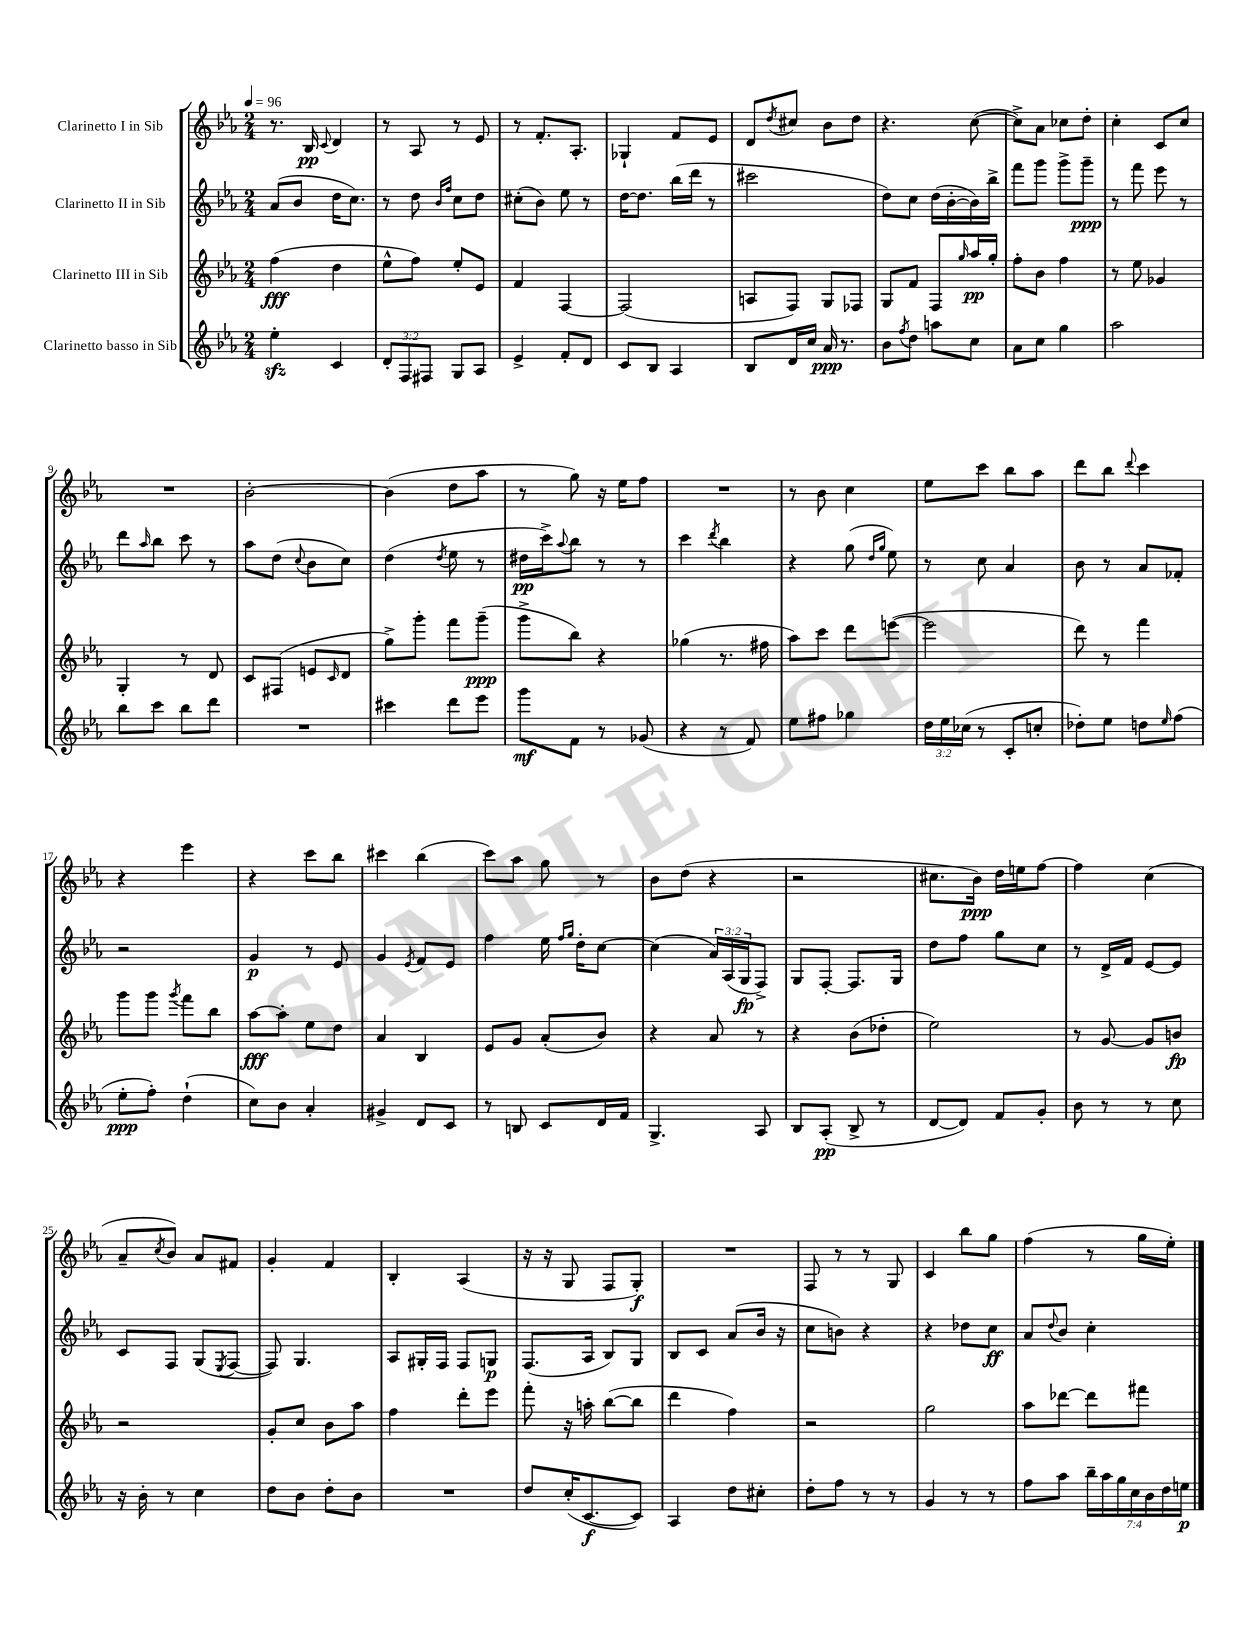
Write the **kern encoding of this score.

**kern	**dynam	**kern	**dynam	**kern	**dynam	**kern	**dynam
*part4	*part4	*part3	*part3	*part2	*part2	*part1	*part1
*staff4	*staff4	*staff3	*staff3	*staff2	*staff2	*staff1	*staff1
*I"Clarinetto basso in Sib	*	*I"Clarinetto III in Sib	*	*I"Clarinetto II in Sib	*	*I"Clarinetto I in Sib	*
*clefG2	*	*clefG2	*	*clefG2	*	*clefG2	*
*k[b-e-a-]	*	*k[b-e-a-]	*	*k[b-e-a-]	*	*k[b-e-a-]	*
*M2/4	*	*M2/4	*	*M2/4	*	*M2/4	*
*MM96	*	*MM96	*	*MM96	*	*MM96	*
=1	=1	=1	=1	=1	=1	=1	=1
4ee-zz'\	.	(4ff\	fff	(8a-/L	.	8.r	.
.	.	.	.	8b-/J	.	.	.
.	.	.	.	.	.	16B-/	pp
.	.	.	.	.	.	8qqc/	.
4c/	.	4dd\	.	16dd\KL	.	4d/	.
.	.	.	.	8.cc\J)	.	.	.
=2	=2	=2	=2	=2	=2	=2	=2
12d'/L	.	8ee-^^\L	.	8r	.	8r	.
12F/	.	.	.	.	.	.	.
.	.	8ff\J)	.	8dd\	.	8A-/	.
12F#X/J	.	.	.	.	.	.	.
.	.	.	.	16qqb-/LL	.	.	.
.	.	.	.	16qqff/JJ	.	.	.
8G/L	.	8ee-'/L	.	8cc\L	.	8r	.
8A-/J	.	8e-/J	.	8dd\J	.	8e-/	.
=3	=3	=3	=3	=3	=3	=3	=3
4e-^/	.	4f/	.	(8cc#X'\L	.	8r	.
.	.	.	.	8b-\J)	.	8.f'/L	.
8f'/L	.	[4F/	.	8ee-\	.	.	.
.	.	.	.	.	.	8.A-'/J	.
8d/J	.	.	.	8r	.	.	.
=4	=4	=4	=4	=4	=4	=4	=4
8c/L	.	(2F/]	.	[16dd\KL	.	4G-X`/	.
.	.	.	.	8.dd\J]	.	.	.
8B-/J	.	.	.	.	.	.	.
4A-/	.	.	.	(16bb-\LL	.	8f/L	.
.	.	.	.	16ddd\JJ	.	.	.
.	.	.	.	8r	.	8e-/J	.
=5	=5	=5	=5	=5	=5	=5	=5
8B-/L	.	8An/L	.	2ccc#X\	.	8d/L	.
.	.	.	.	.	.	8qdd/	.
16d/L	.	8F/J)	.	.	.	8cc#X/J	.
16cc/JJ	.	.	.	.	.	.	.
16a-/	ppp	8G/L	.	.	.	8b-\L	.
8.r	.	.	.	.	.	.	.
.	.	8F-X/J	.	.	.	8dd\J	.
=6	=6	=6	=6	=6	=6	=6	=6
8b-\L	.	8G/L	.	8dd\L)	.	4.r	.
8qff/	.	.	.	.	.	.	.
8dd\J	.	8f/J	.	8cc\J	.	.	.
8aan\L	.	8F/L	.	(16dd\LL	.	.	.
.	.	.	.	[16b-'\	.	.	.
.	.	16qqgg/	.	.	.	.	.
8cc\J	.	16aa-/L	pp	16b-\])	.	([8cc\	.
.	.	16gg'/JJ	.	16bb-^\JJ	.	.	.
=7	=7	=7	=7	=7	=7	=7	=7
8a-\L	.	8ff'\L	.	8fff\L	.	8cc^\L])	.
8cc\J	.	8b-\J	.	8ggg\J	.	8a-\J	.
4gg\	.	4ff\	.	8ggg^\L	.	8cc-X\L	.
.	.	.	.	8ggg~\J	ppp	8dd'\J	.
=8	=8	=8	=8	=8	=8	=8	=8
2aa-\	.	8r	.	8r	.	4cc'\	.
.	.	8ee-\	.	8fff\	.	.	.
.	.	4g-X/	.	8eee-\	.	8c/L	.
.	.	.	.	8r	.	8cc/J	.
!!LO:LB:g=z
=9	=9	=9	=9	=9	=9	=9	=9
8bb-\L	.	4G'/	.	8ddd\L	.	2r	.
.	.	.	.	16qqaa-/	.	.	.
8ccc\J	.	.	.	8bb-\J	.	.	.
8bb-\L	.	8r	.	8ccc\	.	.	.
8ddd\J	.	8d/	.	8r	.	.	.
=10	=10	=10	=10	=10	=10	=10	=10
2r	.	8c/L	.	8aa-\L	.	[2b-'\	.
.	.	(8F#X/J	.	(8dd\J	.	.	.
.	.	.	.	8qqcc/	.	.	.
.	.	8en/L	.	8b-\L	.	.	.
.	.	16qqc/	.	.	.	.	.
.	.	8d/J	.	8cc\J)	.	.	.
=11	=11	=11	=11	=11	=11	=11	=11
4ccc#X\	.	8gg^\L)	.	(4dd\	.	(4b-\]	.
.	.	8ggg'\J	.	.	.	.	.
.	.	.	.	8qdd/	.	.	.
8ddd\L	.	8fff\L	.	8ee-\	.	8dd\L	.
8eee-\J	.	(8ggg~\J	ppp	8r	.	8aa-\J	.
=12	=12	=12	=12	=12	=12	=12	=12
8ggg\L	mf	8ggg^\L	.	16dd#X\LL	pp	8r	.
.	.	.	.	16ccc^\J)	.	.	.
.	.	.	.	8qqaa-/	.	.	.
8f\J	.	8bb-\J)	.	8bb-\J	.	8gg\)	.
8r	.	4r	.	8r	.	16r	.
.	.	.	.	.	.	16ee-\KL	.
(8g-X/	.	.	.	8r	.	8ff\J	.
=13	=13	=13	=13	=13	=13	=13	=13
4r	.	(4gg-X\	.	4ccc\	.	2r	.
.	.	.	.	8qddd/	.	.	.
8r	.	8.r	.	4bb-\	.	.	.
8f/)	.	.	.	.	.	.	.
.	.	16ff#X\	.	.	.	.	.
=14	=14	=14	=14	=14	=14	=14	=14
8ee-\L	.	8aa-\L)	.	4r	.	8r	.
8ff#X\J	.	8ccc\J	.	.	.	8b-\	.
4gg-X\	.	8ddd\L	.	(8gg\	.	4cc\	.
.	.	.	.	16qqdd/LL	.	.	.
.	.	.	.	16qqgg/JJ	.	.	.
.	.	([8eeen\J	.	8ee-\)	.	.	.
=15	=15	=15	=15	=15	=15	=15	=15
24dd\LL	.	2eee\]	.	8r	.	8ee-\L	.
24ee-\	.	.	.	.	.	.	.
(24cc-X\JJ	.	.	.	.	.	.	.
8r	.	.	.	8cc\	.	8ccc\J	.
8c'/L	.	.	.	4a-/	.	8bb-\L	.
8ccn'/J	.	.	.	.	.	8aa-\J	.
=16	=16	=16	=16	=16	=16	=16	=16
8dd-X'\L)	.	8ddd\)	.	8b-\	.	8ddd\L	.
8ee-\J	.	8r	.	8r	.	8bb-\J	.
.	.	.	.	.	.	8qqddd/	.
8ddn\L	.	4fff\	.	8a-/L	.	4ccc\	.
16qqee-/	.	.	.	.	.	.	.
(8ff\J	.	.	.	8f-X'/J	.	.	.
!!LO:LB:g=z
=17	=17	=17	=17	=17	=17	=17	=17
8ee-'\L	ppp	8ggg\L	.	2r	.	4r	.
8ff'\J)	.	8ggg\J	.	.	.	.	.
.	.	8qggg/	.	.	.	.	.
(4dd`\	.	8fff\L	.	.	.	4eee-\	.
.	.	8bb-\J	.	.	.	.	.
=18	=18	=18	=18	=18	=18	=18	=18
8cc\L)	.	[8aa-\L	fff	4g/	p	4r	.
8b-\J	.	8aa-'\J]	.	.	.	.	.
4a-'/	.	8ee-\L	.	8r	.	8ccc\L	.
.	.	8dd\J	.	8e-/	.	8bb-\J	.
=19	=19	=19	=19	=19	=19	=19	=19
4g#X^/	.	4a-/	.	4g/	.	4ccc#X\	.
.	.	.	.	8qe-/	.	.	.
8d/L	.	4B-/	.	8f/L	.	(4bb-\	.
8c/J	.	.	.	8e-/J	.	.	.
=20	=20	=20	=20	=20	=20	=20	=20
8r	.	8e-/L	.	4ff\	.	8ccc\L)	.
8Bn/	.	8g/J	.	.	.	8aa-\J	.
8c/L	.	(8a-'/L	.	16ee-\	.	8gg\	.
.	.	.	.	16qqff/LL	.	.	.
.	.	.	.	16qqgg/JJ	.	.	.
.	.	.	.	16dd'\KL	.	.	.
16d/L	.	8b-/J)	.	[8cc\J	.	8r	.
16f/JJ	.	.	.	.	.	.	.
=21	=21	=21	=21	=21	=21	=21	=21
4.G^/	.	4r	.	(4cc\]	.	8b-\L	.
.	.	.	.	.	.	(8dd\J	.
.	.	8a-/	.	24a-/LL)	.	4r	.
.	.	.	.	(24A-/	.	.	.
.	.	.	.	24G/J	fp	.	.
8A-/	.	8r	.	8F^/J)	.	.	.
=22	=22	=22	=22	=22	=22	=22	=22
8B-/L	.	4r	.	8G/L	.	2r	.
(8A-'/J	pp	.	.	[8F'/J	.	.	.
8B-^/	.	(8b-\L	.	8.F/L]	.	.	.
8r	.	8dd-X'\J	.	.	.	.	.
.	.	.	.	16G/Jk	.	.	.
=23	=23	=23	=23	=23	=23	=23	=23
[8d/L	.	2ee-\)	.	8dd\L	.	8.cc#X\L	.
8d/J])	.	.	.	8ff\J	.	.	.
.	.	.	.	.	.	16b-\Jk)	ppp
8f/L	.	.	.	8gg\L	.	16dd\LL	.
.	.	.	.	.	.	16een\J	.
8g'/J	.	.	.	8cc\J	.	[8ff\J	.
=24	=24	=24	=24	=24	=24	=24	=24
8b-\	.	8r	.	8r	.	4ff\]	.
8r	.	[8g/	.	16d^/LL	.	.	.
.	.	.	.	16f/JJ	.	.	.
8r	.	8g/L]	.	[8e-/L	.	(4cc\	.
8cc\	.	8bn/J	fp	8e-/J]	.	.	.
!!LO:LB:g=z
=25	=25	=25	=25	=25	=25	=25	=25
16r	.	2r	.	8c/L	.	8a-~/L	.
16b-'\	.	.	.	.	.	.	.
.	.	.	.	.	.	8qcc/	.
8r	.	.	.	8F/J	.	8b-/J)	.
4cc\	.	.	.	(8G/L	.	8a-/L	.
.	.	.	.	8qE-/	.	.	.
.	.	.	.	[8F/J	.	8f#X/J	.
=26	=26	=26	=26	=26	=26	=26	=26
8dd\L	.	8g'/L	.	8F/])	.	4g'/	.
8b-\J	.	8cc/J	.	4.G/	.	.	.
8dd'\L	.	8b-\L	.	.	.	4f/	.
8b-\J	.	8aa-\J	.	.	.	.	.
=27	=27	=27	=27	=27	=27	=27	=27
2r	.	4ff\	.	8A-/L	.	4B-'/	.
.	.	.	.	16G#X'/L	.	.	.
.	.	.	.	16F/JJ	.	.	.
.	.	8ddd'\L	.	8F/L	.	(4A-/	.
.	.	8eee-\J	.	8Gn/J	p	.	.
=28	=28	=28	=28	=28	=28	=28	=28
8dd/L	.	8fff'\	.	(8.F/L	.	16r	.
.	.	.	.	.	.	16r	.
(16cc'/K	.	16r	.	.	.	8G/	.
[8.c/	f	16aan'\	.	16A-/Jk	.	.	.
.	.	([8bb-\L	.	8B-/L)	.	8F/L	.
8c/J])	.	8bb-\J]	.	8G/J	.	8G'/J)	f
=29	=29	=29	=29	=29	=29	=29	=29
4A-/	.	4ddd\	.	8B-/L	.	2r	.
.	.	.	.	8c/J	.	.	.
8dd\L	.	4ff\)	.	(8a-/L	.	.	.
8cc#X'\J	.	.	.	16b-/Jk	.	.	.
.	.	.	.	16r	.	.	.
=30	=30	=30	=30	=30	=30	=30	=30
8dd'\L	.	2r	.	8cc\L	.	8F/	.
8ff\J	.	.	.	8bn\J)	.	8r	.
8r	.	.	.	4r	.	8r	.
8r	.	.	.	.	.	8G/	.
=31	=31	=31	=31	=31	=31	=31	=31
4g/	.	2gg\	.	4r	.	4c/	.
8r	.	.	.	8dd-X\L	.	8bb-\L	.
8r	.	.	.	8cc\J	ff	8gg\J	.
=32	=32	=32	=32	=32	=32	=32	=32
8ff\L	.	8aa-\L	.	8a-/L	.	(4ff\	.
.	.	.	.	8qqdd/	.	.	.
8aa-\J	.	[8ddd-X\J	.	8b-/J	.	.	.
28bb-~\LL	.	8ddd-\L]	.	4cc'\	.	8r	.
28aa-\	.	.	.	.	.	.	.
28gg\	.	.	.	.	.	.	.
28cc\	.	.	.	.	.	.	.
.	.	8fff#X\J	.	.	.	16gg\LL	.
28b-\	.	.	.	.	.	.	.
28dd\	.	.	.	.	.	.	.
.	.	.	.	.	.	16ee-'\JJ)	.
28een\JJ	p	.	.	.	.	.	.
==	==	==	==	==	==	==	==
*-	*-	*-	*-	*-	*-	*-	*-
